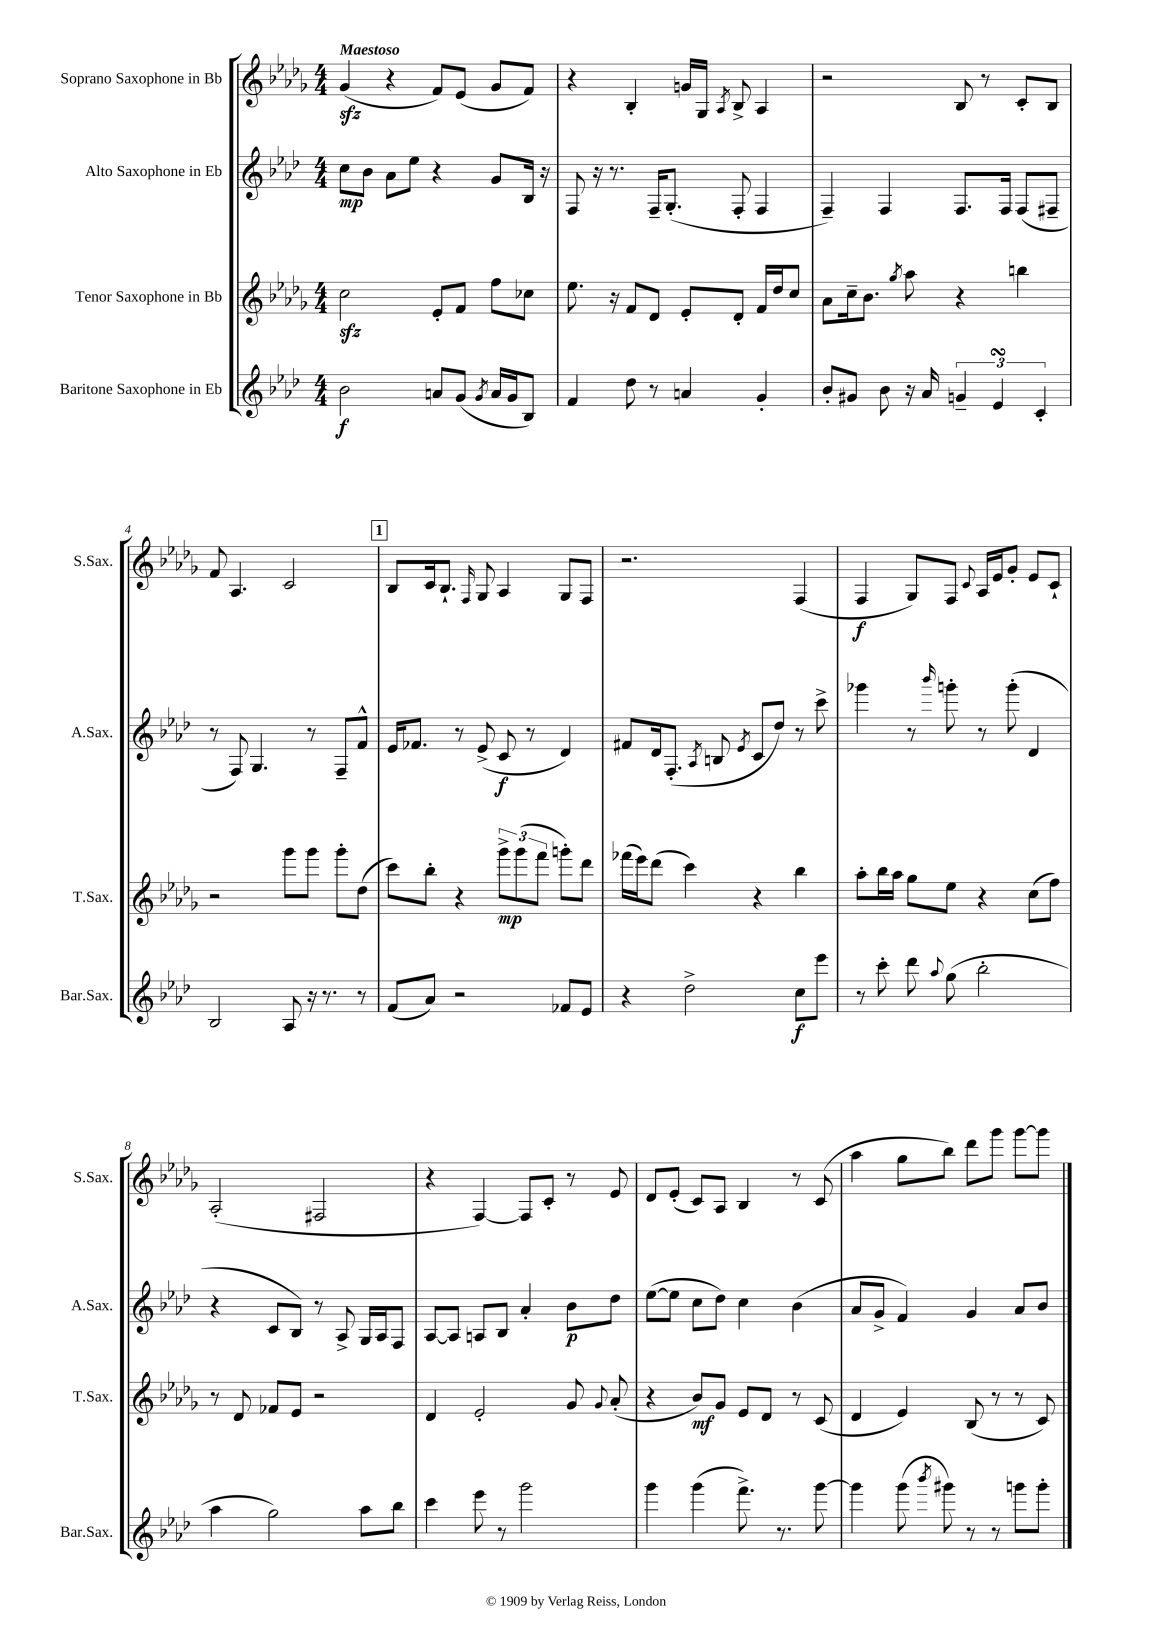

**kern	**kern	**kern	**kern
*staff4	*staff3	*staff2	*staff1
*clefG2	*clefG2	*clefG2	*clefG2
*k[b-e-a-d-]	*k[b-e-a-d-g-]	*k[b-e-a-d-]	*k[b-e-a-d-g-]
*M4/4	*M4/4	*M4/4	*M4/4
2b-	2cc	8cc	(4g-
.	.	8b-	.
.	.	8a-	4r
.	.	8ee-	.
8a	8e-'	4r	8f)
(8g	8f	.	(8e-
8qg	.	.	.
16a	8ff	8g	8g-
16g	.	.	.
8B-)	8cc-	16B-	8f)
.	.	16r	.
=	=	=	=
4f	8.ee-	8F	4r
.	.	16r	.
.	16r	8.r	.
8dd-	8f	.	4B-'
8r	8d-	16F~	.
.	.	(8.G'	.
4a	8e-'	.	16g
.	.	.	16G-
.	.	.	8qA-
.	8d-'	8F'	8B-^
4g'	16f	4F	4A-
.	16dd-	.	.
.	8cc	.	.
=	=	=	=
8b-'	8a-	4F~)	2r
8g#	16cc~	.	.
.	8.b-	.	.
8b-	.	4F	.
.	8qgg-	.	.
16r	8aa-	.	.
16a-	.	.	.
6g~	4r	8.F	8B-
.	.	.	8r
6e-	.	.	.
.	.	16F	.
.	4bb	(8F	8c'
6c'	.	.	.
.	.	8F#~	8B-
=	=	=	=
2B-	2r	8r	8f
.	.	8F)	4.A-
.	.	4.G	.
8A-	8ggg-	.	2c
16r	8ggg-	8r	.
8.r	.	.	.
.	8ggg-'	8F~	.
8r	(8dd-	8f^^	.
=	=	=	=
(8f	8ccc)	16e-	8B-
.	.	8.f-	.
8a-)	8bb-'	.	16c
.	.	.	8.B-`
2r	4r	8r	.
.	.	.	16qqF
.	.	(8e-^	8G-
.	12ggg-^	8c	4A-
.	(12ggg-	.	.
.	.	8r	.
.	12fff	.	.
8f-	8ggg')	4d-)	8G-
8e-	8ddd-	.	8F
=	=	=	=
4r	(16fff-	8f#	2.r
.	16eee-)	.	.
.	(8ddd-	16d-	.
.	.	(8.F'	.
2dd-^	4ccc)	.	.
.	.	8qA-	.
.	.	8B	.
.	.	8qe-	.
.	4r	8c	.
.	.	8dd-)	.
8cc	4bb-	8r	(4F
8eee-	.	8ccc^	.
=	=	=	=
8r	8aa-'	4ggg-	4F
8ccc'	16bb-	.	.
.	16aa-	.	.
8ddd-	8gg-	8r	8G-)
8qqaa-	.	16qqbbb-	.
(8gg	8ee-	8ggg'	8F
.	.	.	8qqc
2bb-'	4r	8r	16A-
.	.	.	16e-
.	.	(8ggg'	8g-'
.	(8cc	4d-	8e-
.	8ff)	.	8c`
=	=	=	=
4aa-	8r	4r	(2A-'
.	8d-	.	.
2gg)	8f-	8c	.
.	8e-	8B-)	.
.	2r	8r	2F#
.	.	8A-^	.
8aa-	.	16G	.
.	.	16A-	.
8bb-	.	8F	.
=	=	=	=
4ccc	4d-	[8A-	4r
.	.	8A-]	.
8eee-	2e-'	8A	[4F)
8r	.	8B-	.
2ggg	.	4a-'	8F]
.	.	.	8c'
.	8g-	8b-	8r
.	8qqg-	.	.
.	(8a-'	8dd-	8e-
=	=	=	=
4ggg	4r	([8ee-	8d-
.	.	8ee-]	(8e-'
(4ggg	8b-)	8cc	8c)
.	8g-	8dd-)	8A-
8.fff^)	8e-	4cc	4B-
.	8d-	.	.
8.r	.	.	.
.	8r	(4b-	8r
[8ggg	(8c	.	(8c
=	=	=	=
4ggg]	4d-	8a-	4aa-
.	.	8g^	.
(8ggg	4e-)	4f)	8gg-
8qbbb-	.	.	.
8ggg#)	.	.	8bb-)
8r	(8B-	4g	8ddd-
8r	8r	.	8ggg-
8ggg	8r	8a-	[8ggg-
8ggg'	8c)	8b-	8ggg-]
==	==	==	==
*-	*-	*-	*-
